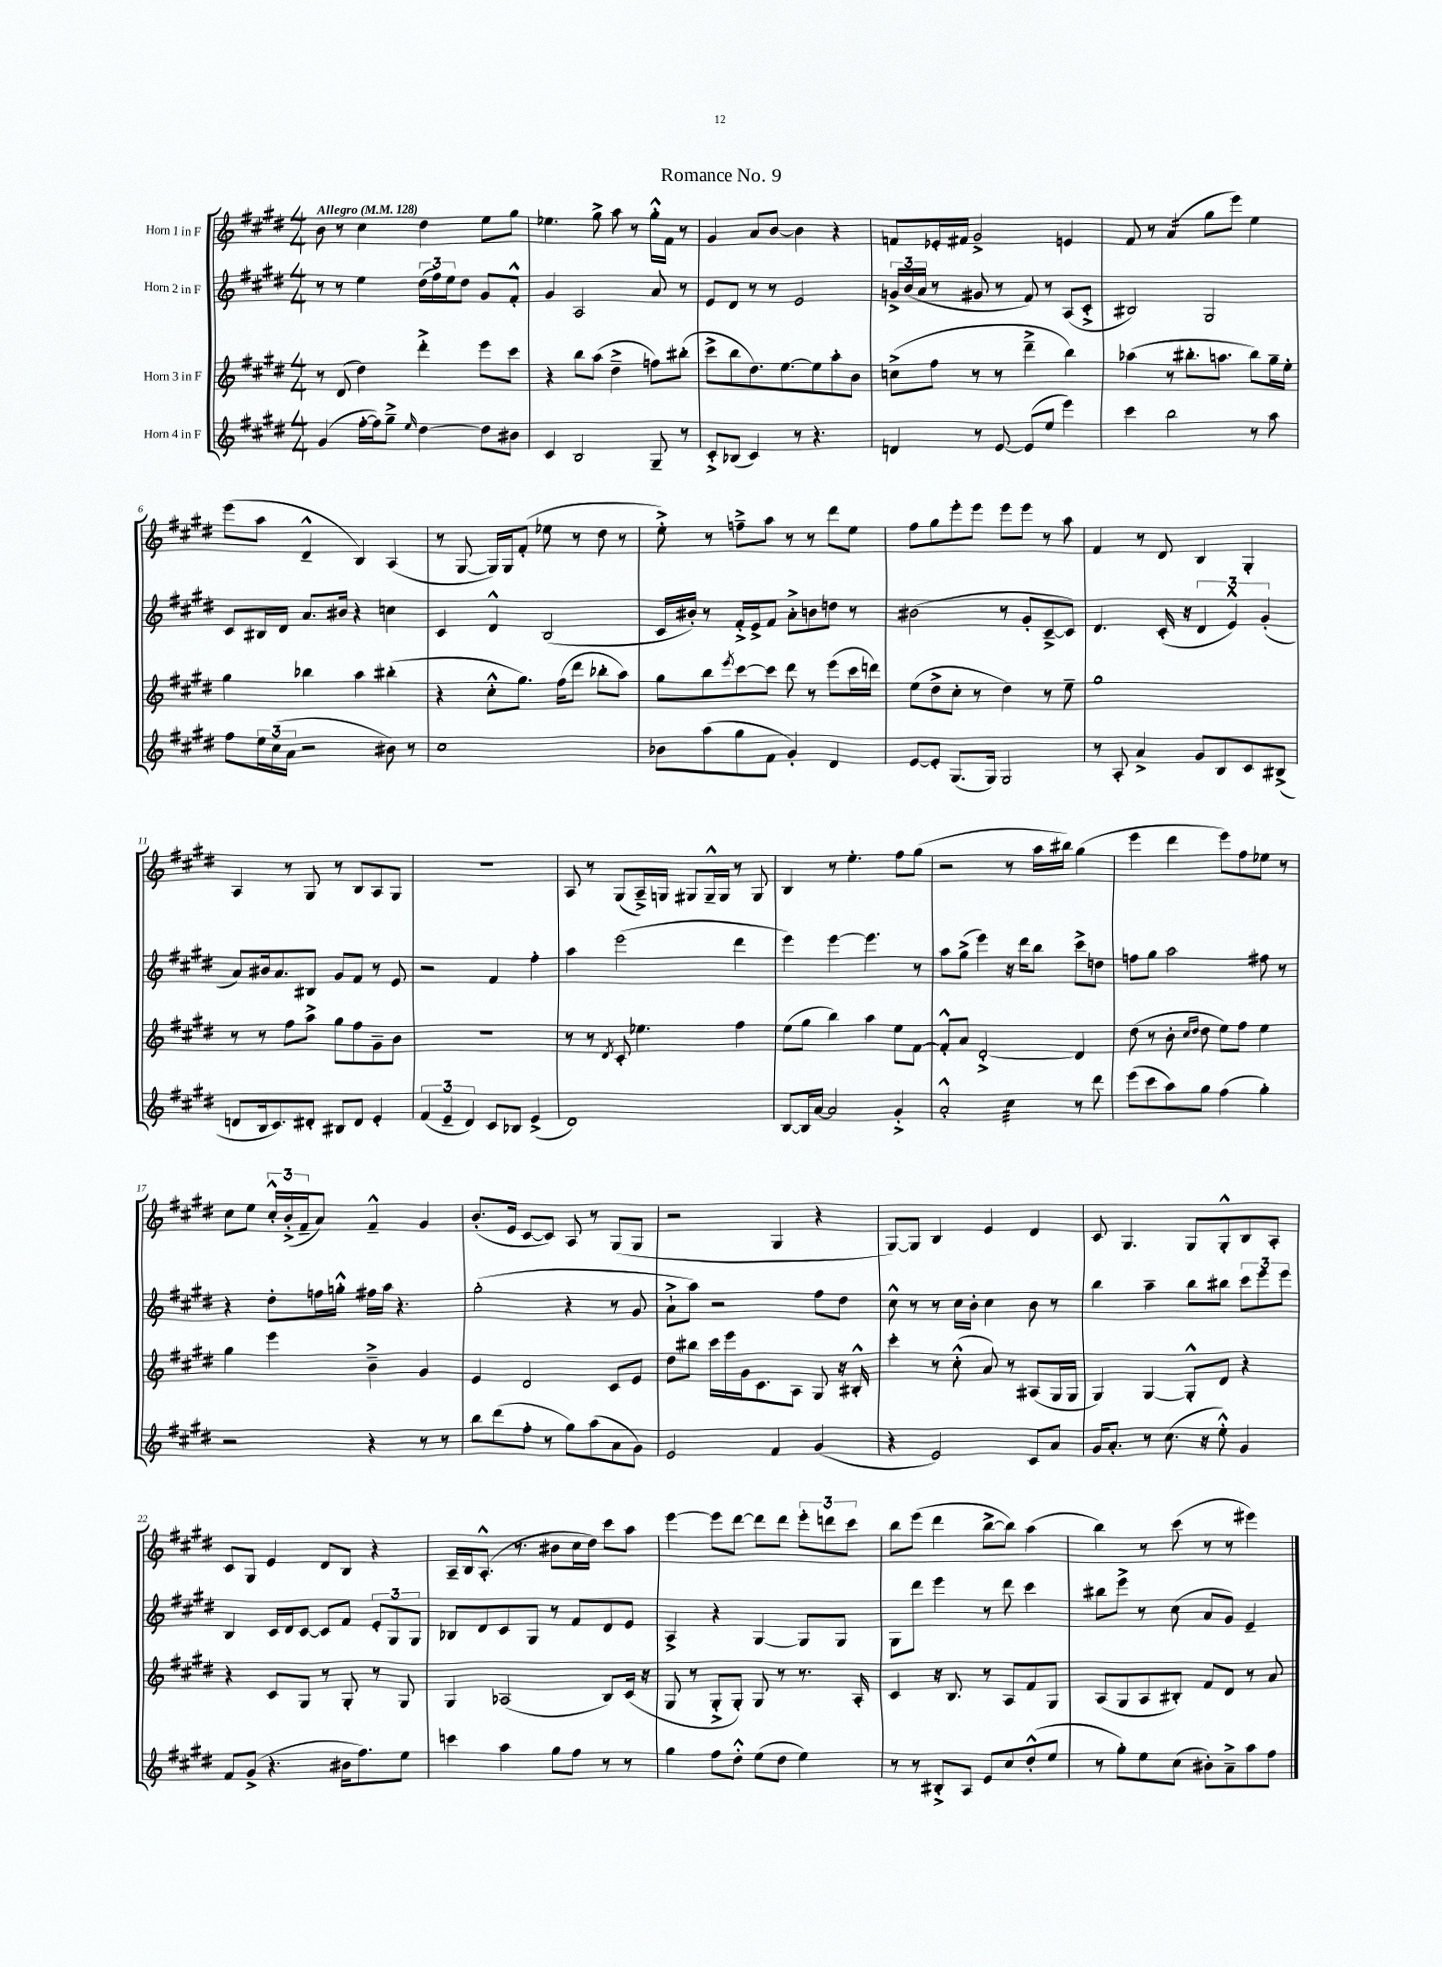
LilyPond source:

\header { title = "Romance No. 9" }
<<
\new StaffGroup <<
\new Staff = "s0" \with { instrumentName = "Horn 1 in F" } {
    \clef treble \key e \major \numericTimeSignature \time 4/4 \tempo "Allegro" 4 = 128
    b'8 r8 cis''4 dis''4 e''8 gis''8 |
    ees''4. gis''8-> a''8 r8 gis''16-.-^ fis'16 r8 |
    gis'4 a'8 b'8~ b'4 r4 |
    f'8 ees'16-. fis'16 gis'2-> e'4 |
    fis'8 r8 a'4:16( gis''8 e'''8) e''4 |
    e'''8( a''8 dis'4---^ b4) a4( |
    r8 gis8~ gis16) gis16 fis'8-.( ees''8 r8 dis''8 r8 |
    e''8-.->) r8 f''8---> a''8 r8 r8 dis'''8 e''8 |
    fis''8 gis''8 e'''8-. e'''8 e'''8 e'''8 r8 a''8 |
    fis'4 r8 dis'8 b4 gis4-. |
    a4 r8 gis8 r8 b8 a8 gis8 |
    R1 |
    a8 r8 gis8( a16--->) g16 gis8 gis16---^ gis16 r8 gis8 |
    b4 r8 e''4.-. fis''8 gis''8( |
    r2 r8 a''16 bis''16) gis''4( |
    e'''4 dis'''4 e'''8) fis''8 ees''8 r8 |
    cis''8 e''8 \tuplet 3/2 { cis''16-.-^ b'16-.->( fis'16-- } a'8) fis'4---^ gis'4 |
    b'8.-.( e'16 cis'8~ cis'8) a8 r8 gis8( gis8 |
    r2 gis4 r4 |
    gis8~) gis8 b4 e'4 dis'4 |
    cis'8 gis4. gis8 gis8-.-^ b8 a8-. |
    cis'8 gis8 e'4 dis'8 b8 r4 |
    a16-- b16 a8.-.-^( r8. bis'8 cis''16 dis''16) cis'''8 a''8 |
    e'''4~ e'''8 dis'''8~ dis'''8 dis'''8 \tuplet 3/2 { e'''8-. d'''8 cis'''8 } |
    b''8 e'''8( dis'''4 b''8~-> b''8) a''4( |
    b''4) r8 cis'''8( r8 r8 eis'''4) \bar "|." |
}
\new Staff = "s1" \with { instrumentName = "Horn 2 in F" } {
    \clef treble \key e \major \numericTimeSignature \time 4/4
    r8 r8 e''4 \tuplet 3/2 { dis''16( fis''16) e''16 } dis''8 gis'8 fis'8-.-^ |
    gis'4 a2 a'8 r8 |
    e'8 dis'8 r8 r8 e'2 |
    \tuplet 3/2 { g'16-> b'16( a'16 } r8 gis'8 r8 fis'8) r8 a8( cis'8-.-> |
    bis2) gis2 |
    cis'8 bis16 dis'16 a'8. bis'16 r4 c''4 |
    cis'4 dis'4-^ b2( |
    cis'16 bis'16-.) r8 fis'16-.-> e'16-> fis'8 a'8-.-> b'8 d''8 r8 |
    bis'2( r8 gis'8-. cis'8~---> cis'8) |
    dis'4. cis'16-.( r16 \tuplet 3/2 { dis'4 e'4-^) gis'4-.( } |
    a'8) bis'16 a'8. bis8 gis'8 fis'8 r8 e'8 |
    r2 fis'4 fis''4-. |
    a''4 e'''2( dis'''4 |
    e'''4) e'''4~ e'''4. r8 |
    a''8 gis''8->( e'''4) r16 dis'''16 b''8 cis'''8-> d''8 |
    f''8 gis''8 a''2 fis''8 r8 |
    r4 dis''8-. f''16 g''16-.-^ fis''16 a''16 r4. |
    gis''2-.( r4 r8 gis'8 |
    a'8-!-> a''8) r2 fis''8 dis''8 |
    cis''8-^ r8 r8 cis''16 b'16-. cis''4 b'8 r8 |
    b''4 a''4-- b''8 bis''8 \tuplet 3/2 { cis'''8 e'''8 e'''8 } |
    b4 cis'16 dis'16 cis'8~ cis'8 fis'8 \tuplet 3/2 { e'8-. gis8 gis8 } |
    bes8 dis'8 cis'8 gis8 r8 fis'8 dis'8 e'8 |
    a4-> r4 gis4~ gis8 gis8 |
    gis8 dis'''8 e'''4 r8 dis'''8 cis'''4 |
    bis''8 e'''8-> r8 cis''8( a'8 gis'8) e'4-- \bar "|." |
}
\new Staff = "s2" \with { instrumentName = "Horn 3 in F" } {
    \clef treble \key e \major \numericTimeSignature \time 4/4
    r8 dis'8( dis''4) dis'''4-.-> e'''8 cis'''8 |
    r4 b''8 a''8( dis''4---> f''8) bis''8-.( |
    cis'''8-> b''8 dis''8.) e''8.~ e''8 a''8-. b'8 |
    c''8->( fis''8 r8 r8 dis'''4---> b''4) |
    aes''4( r8 bis''8.-. a''8. bis''8) gis''16-- e''16-. |
    gis''4 bes''4 a''4 bis''4-.( |
    r4 cis''8-.-^ gis''8.) fis''16( dis'''8 bes''8-. a''8) |
    gis''8 b''8 \acciaccatura { e'''8 } cis'''8~ cis'''8 dis'''8 r8 e'''8( cis'''16 d'''16) |
    e''8( dis''8-> cis''8-. r8 dis''4) r8 e''8-- |
    gis''1 |
    r8 r8 fis''8 a''8-> gis''8 fis''8 gis'8-- b'8 |
    R1 |
    r8 r8 \acciaccatura { dis'8 } cis'8-. ees''4. fis''4 |
    e''8( gis''8 b''4) a''4 e''8 fis'8~ |
    fis'8-.-^ a'8 dis'2~-.-> dis'4 |
    dis''8( r8 b'8-. \grace { cis''16 dis''16 } dis''8 e''8) fis''8 e''4 |
    gis''4 e'''4 b'4---> gis'4 |
    e'4 dis'2 cis'8 e'8 |
    dis''8 bis''8 cis'''16 e'''16 gis'16 cis'8. a8 gis8 r16 bis16-.-^ |
    cis'''4-. r8 cis''8-.-^( a'8) r8 ais8( gis16 gis16 |
    gis4) gis4~ gis8-.-^ dis'8 r4 |
    r4 cis'8 gis8 r8 gis8-. r8 gis8 |
    gis4 aes2( b8) cis'16( r16 |
    gis8 r8 gis8-.-> gis8-.) gis8 r8 r8. a16-. |
    cis'4 r16 b8. r8 a8 fis'8 gis8 |
    a8( gis8 a8 bis8-.) fis'8 dis'8 r8 a'8 \bar "|." |
}
\new Staff = "s3" \with { instrumentName = "Horn 4 in F" } {
    \clef treble \key e \major \numericTimeSignature \time 4/4
    gis'4( fis''16~-. fis''16) gis''8---> \grace { e''16 } dis''4~ dis''8 bis'8 |
    cis'4 b2 gis8-- r8 |
    cis'8-.-> bes8( cis'4) r8 r4. |
    d'4 r8 e'8~ e'8( e''8 e'''4) |
    cis'''4 b''2 r8 a''8 |
    fis''8 \tuplet 3/2 { e''16 cis''16( a'16 } r2 bis'8) r8 |
    cis''1 |
    bes'8 a''8( gis''8 fis'8 gis'4-.) dis'4 |
    e'8~ e'8-. gis8.( gis16) gis2 |
    r8 a8-. a'4-> gis'8 b8 cis'8 bis8->( |
    d'8 b16 cis'8.) dis'8-. bis8 dis'8 e'4-. |
    \tuplet 3/2 { fis'4( e'4-- dis'4) } cis'8 bes8 e'4->( |
    dis'1) |
    b8~ b16 a'16~ a'2 gis'4-.-> |
    a'2-.-^ cis''4:32 r8 dis'''8 |
    e'''8( cis'''8 a''8) gis''8 fis''4( gis''4-.) |
    r2 r4 r8 r8 |
    b''8 dis'''8( fis''8-. r8 gis''8) a''8( a'8 gis'8) |
    e'2 fis'4 gis'4( |
    r4 e'2) cis'8 a'8 |
    gis'16 a'8.-. r8 cis''8.( r16 e''8-.-^) gis'4 |
    fis'8 gis'8->( r4. bis'16 fis''8.) e''8 |
    c'''4 a''4 gis''8 fis''8 r8 r8 |
    gis''4 fis''8 dis''8-.-^ e''8( dis''8 e''4) |
    r8 r8 bis8-.-> a8 e'8 cis''8 dis''8-.-^( e''8 |
    r8 gis''8-.) e''8 cis''8( bis'8-.) a'8---> a''8 fis''8 \bar "|." |
}
>>
>>
